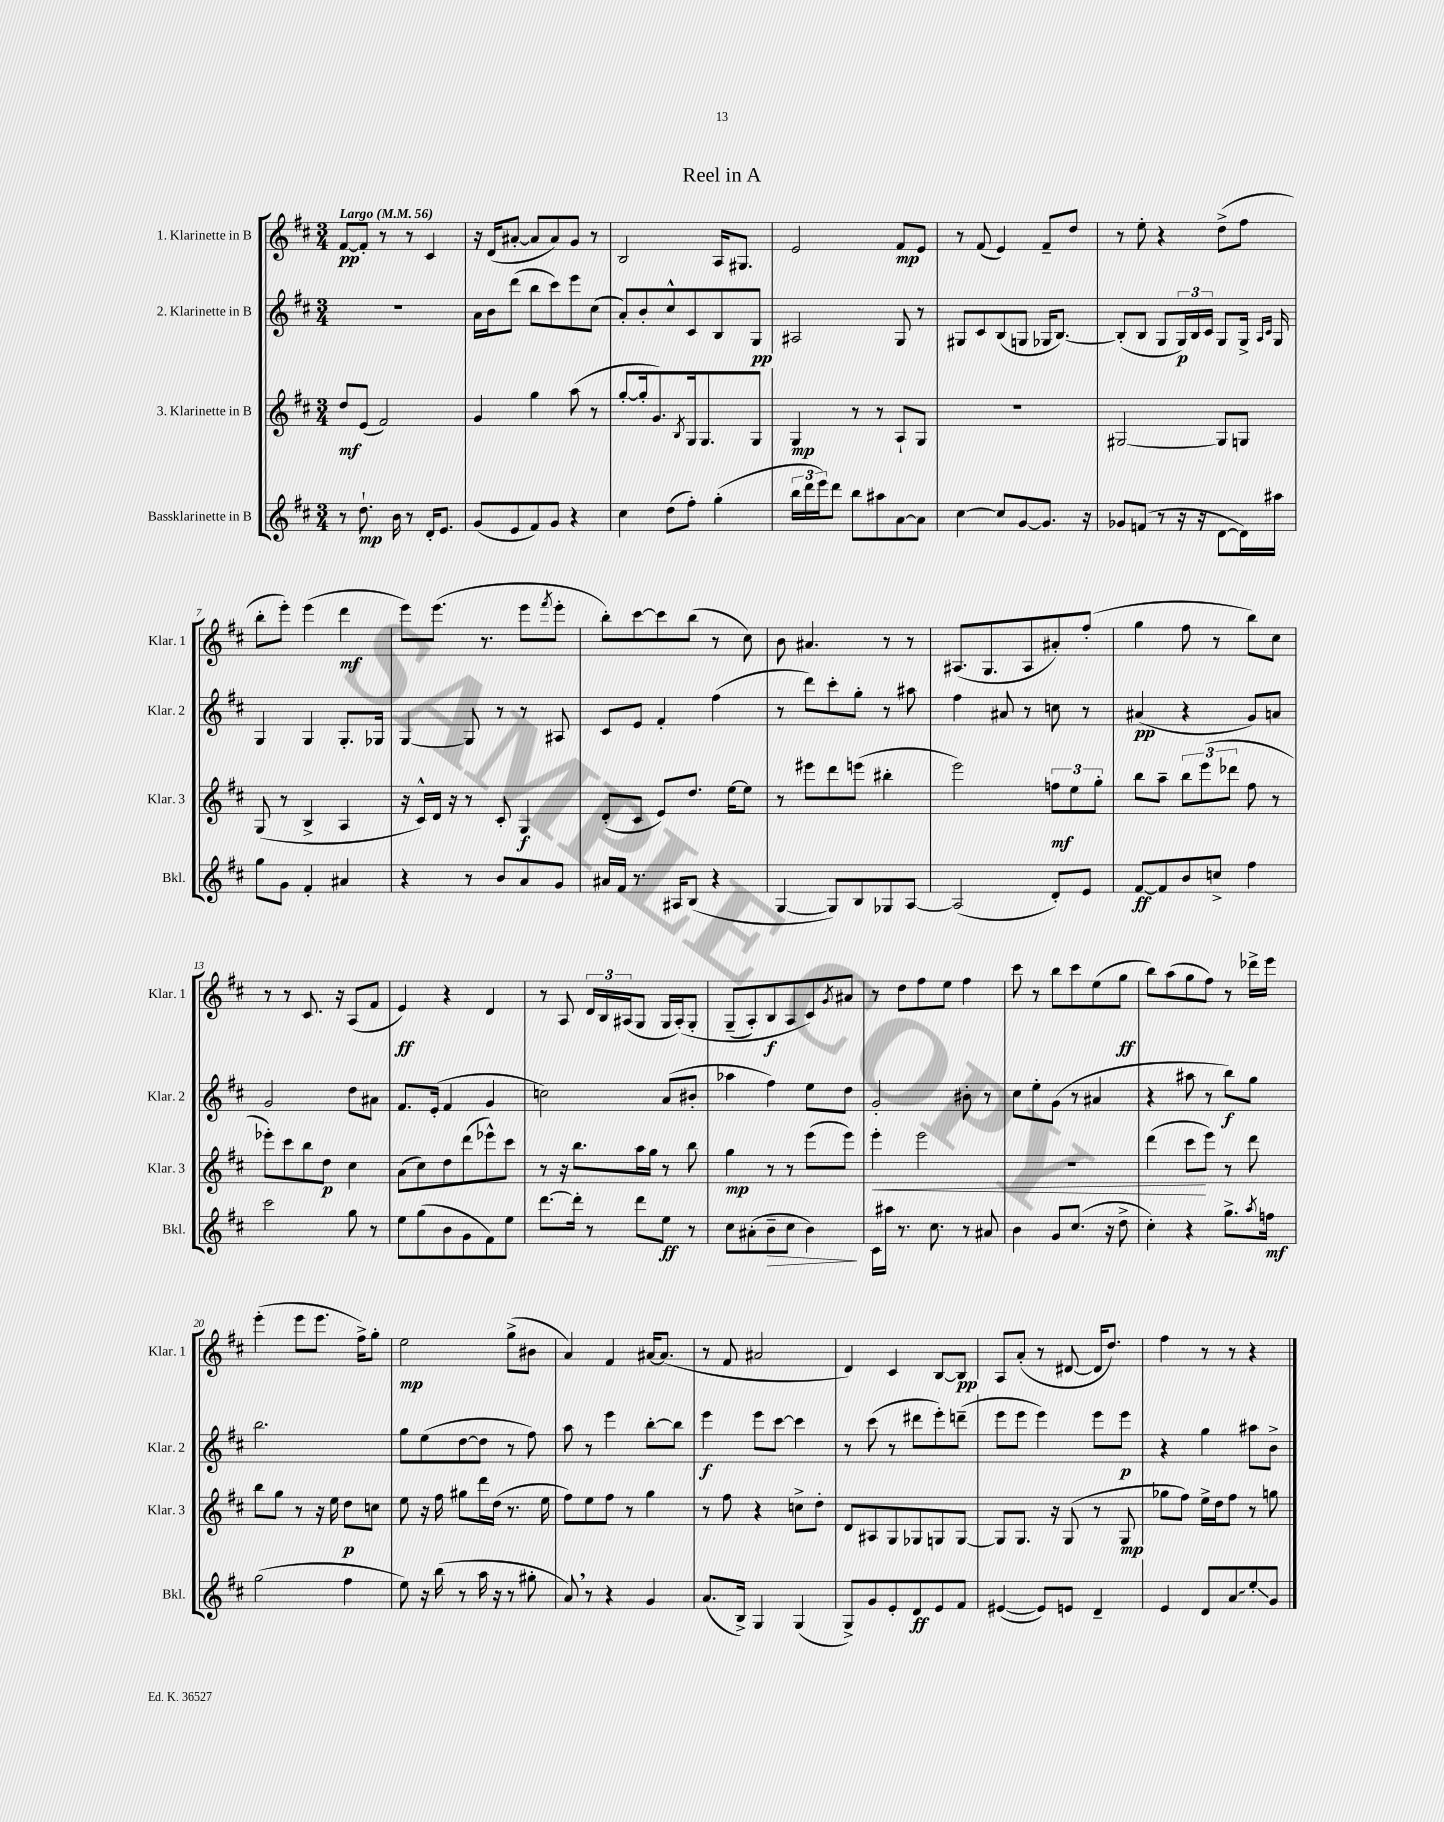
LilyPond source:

\header { title = "Reel in A" }
<<
\new StaffGroup <<
\new Staff = "s0" \with { instrumentName = "1. Klarinette in B" shortInstrumentName = "Klar. 1" } {
    \clef treble \key d \major \numericTimeSignature \time 3/4 \tempo "Largo" 4 = 56
    fis'8~\pp fis'8-. r8 r8 cis'4 |
    r16 d'16( ais'8~-. ais'8 ais'8) g'8 r8 |
    b2 a16 gis8. |
    e'2 fis'8\mp e'8 |
    r8 fis'8( e'4) fis'8-- d''8 |
    r8 e''8-. r4 d''8->( fis''8 |
    b''8-. e'''8-.) e'''4( d'''4\mf |
    e'''8) e'''8.( r8. e'''8 \acciaccatura { fis'''8 } e'''8-. |
    b''8-.) cis'''8~ cis'''8 b''8( r8 cis''8) |
    b'8 ais'4. r8 r8 |
    ais8.( g8. ais8 ais'8-.) fis''8-.( |
    g''4 fis''8 r8 b''8) cis''8 |
    r8 r8 cis'8. r16 a8( fis'8 |
    e'4\ff) r4 d'4 |
    r8 a8 \tuplet 3/2 { d'16 b16 ais16( } g8 g16 ais16-.)\( g8-. |
    g8--( a8-.) b8\f a8 cis'8\) \acciaccatura { g'8 } ais'8 |
    r8 d''8 fis''8 e''8 fis''4 |
    cis'''8 r8 b''8 cis'''8 e''8( g''8\ff |
    b''8) a''8( g''8 fis''8) r8 des'''16-> e'''16 |
    e'''4-.( e'''8 e'''8. fis''16->) g''8-. |
    e''2\mp g''8->( bis'8 |
    a'4) fis'4 ais'16~ ais'8.( |
    r8 fis'8 ais'2 |
    d'4) cis'4 b8~ b8\pp |
    a8 a'8-.( r8 dis'8~ dis'16 d''8.) |
    fis''4 r8 r8 r4 \bar "|." |
}
\new Staff = "s1" \with { instrumentName = "2. Klarinette in B" shortInstrumentName = "Klar. 2" } {
    \clef treble \key d \major \numericTimeSignature \time 3/4
    R2. |
    a'16 b'16 d'''8( b''8 cis'''8) e'''8 cis''8( |
    a'8-.) b'8-. cis''8-^ cis'8 b8 g8\pp |
    ais2 g8 r8 |
    gis8 cis'8 b8( g8 ges16 b8.~) |
    b8-.( b8 g8 \tuplet 3/2 { g16\p) b16 cis'16 } g8 g16-> \grace { a16 cis'16 } g16 |
    g4 g4 g8.-. ges16 |
    g4~ g8 r8 r8 ais8 |
    cis'8 e'8 fis'4-. fis''4( |
    r8 d'''8) cis'''8-. g''8-. r8 ais''8 |
    fis''4 ais'8 r8 c''8 r8 |
    ais'4\pp( r4 g'8) a'8 |
    g'2 d''8 ais'8 |
    fis'8. e'16-.( fis'4 g'4 |
    c''2) a'8( bis'8-. |
    aes''4 fis''4) e''8 d''8 |
    g'2-. bis'8-. r8 |
    cis''8 e''8-. g'8( r8 ais'4 |
    r4 ais''8 r8 b''8\f) g''8 |
    b''2. |
    g''8 e''8( d''8~ d''8 r8 fis''8) |
    a''8 r8 e'''4 b''8~-. b''8 |
    e'''4\f e'''8 cis'''8~ cis'''4 |
    r8 cis'''8( r8 dis'''8 e'''8-.) d'''8--( |
    e'''8 e'''8 e'''4) e'''8 e'''8\p |
    r4 g''4 ais''8 b'8-> \bar "|." |
}
\new Staff = "s2" \with { instrumentName = "3. Klarinette in B" shortInstrumentName = "Klar. 3" } {
    \clef treble \key d \major \numericTimeSignature \time 3/4
    d''8\mf e'8( fis'2) |
    g'4 g''4 a''8( r8 |
    g''8~-. g''16-. g'8.) \acciaccatura { b8 } g16 g8. g8 |
    g4\mp r8 r8 a8-! g8 |
    R2. |
    gis2~ gis8 g8 |
    g8( r8 b4-> a4 |
    r16 cis'16-^) d'16 r16 r8 cis'8-. g4\f |
    d'8-.( cis'8 e'8) d''8. e''16~ e''8 |
    r8 eis'''8 d'''8 e'''8( bis''4-. |
    e'''2) \tuplet 3/2 { f''8\mf e''8 g''8-. } |
    b''8 a''8-- \tuplet 3/2 { b''8 e'''8( des'''8 } fis''8 r8 |
    ees'''8-.) cis'''8 b''8 d''8\p cis''4 |
    a'8( cis''8) d''8 d'''8( ees'''8-^) cis'''8 |
    r8 r16 b''8. a''16 g''16 r8 b''8 |
    g''4\mp r8 r8 e'''8( e'''8) |
    e'''4-.\< e'''2 |
    R2. |
    d'''4( cis'''8\! e'''8) r8 d'''8 |
    b''8 g''8 r8 r16 e''16 d''8\p c''8 |
    e''8 r16 fis''16 gis''8 d'''16 d''16( r8. e''16 |
    fis''8) e''8 fis''8 r8 g''4 |
    r8 fis''8 r4 c''8-> d''8-. |
    d'8 ais8 g8 ges8 g8 g8~ |
    g8 g8. r16 g8( r8 g8\mp |
    ges''8 fis''8) e''16-> d''16 fis''8 r8 g''8 \bar "|." |
}
\new Staff = "s3" \with { instrumentName = "Bassklarinette in B" shortInstrumentName = "Bkl." } {
    \clef treble \key d \major \numericTimeSignature \time 3/4
    r8 d''8.-!\mp b'16 r8 d'16-. e'8. |
    g'8( e'8 fis'8) g'8 r4 |
    cis''4 d''8( fis''8-.) g''4-.( |
    \tuplet 3/2 { b''16 d'''16 e'''16) } d'''8 b''8 ais''8 a'8~ a'8 |
    cis''4~ cis''8 g'8~ g'8. r16 |
    ges'8 f'8( r8 r16 r16 d'8~ d'16) ais''16 |
    g''8 g'8 fis'4-. ais'4 |
    r4 r8 b'8 a'8 g'8 |
    ais'16 fis'16 r8. ais16 b8( r4 |
    g4~ g8) b8 ges8 a8~ |
    a2( d'8-.) e'8 |
    fis'8~\ff fis'8 b'8 c''8-> fis''4 |
    cis'''2 g''8 r8 |
    e''8 g''8( b'8 g'8 fis'8) e''8 |
    d'''8.~ d'''16-. r8 d'''8 e''8\ff r8 |
    cis''8 ais'8-.( b'8--\> cis''8 b'4\!) |
    cis'16 ais''16 r8. cis''8. r8 ais'8 |
    b'4 g'8 cis''8.( r16 d''8-> |
    cis''4-.) r4 g''8.-> \acciaccatura { a''8 } f''16\mf |
    g''2( fis''4 |
    e''8) r16 b''16( r8 a''16 r16 r8 gis''8-. |
    a'8) \breathe r8 r4 g'4 |
    a'8.( b16->) g4 g4( |
    g8->) g'8 e'8-. d'8\ff e'8 fis'8 |
    eis'4~( eis'8) e'8 d'4-- |
    e'4 d'8 \once \override Glissando.style = #'zigzag a'8\glissando e''8-.\glissando g'8 \bar "|." |
}
>>
>>
